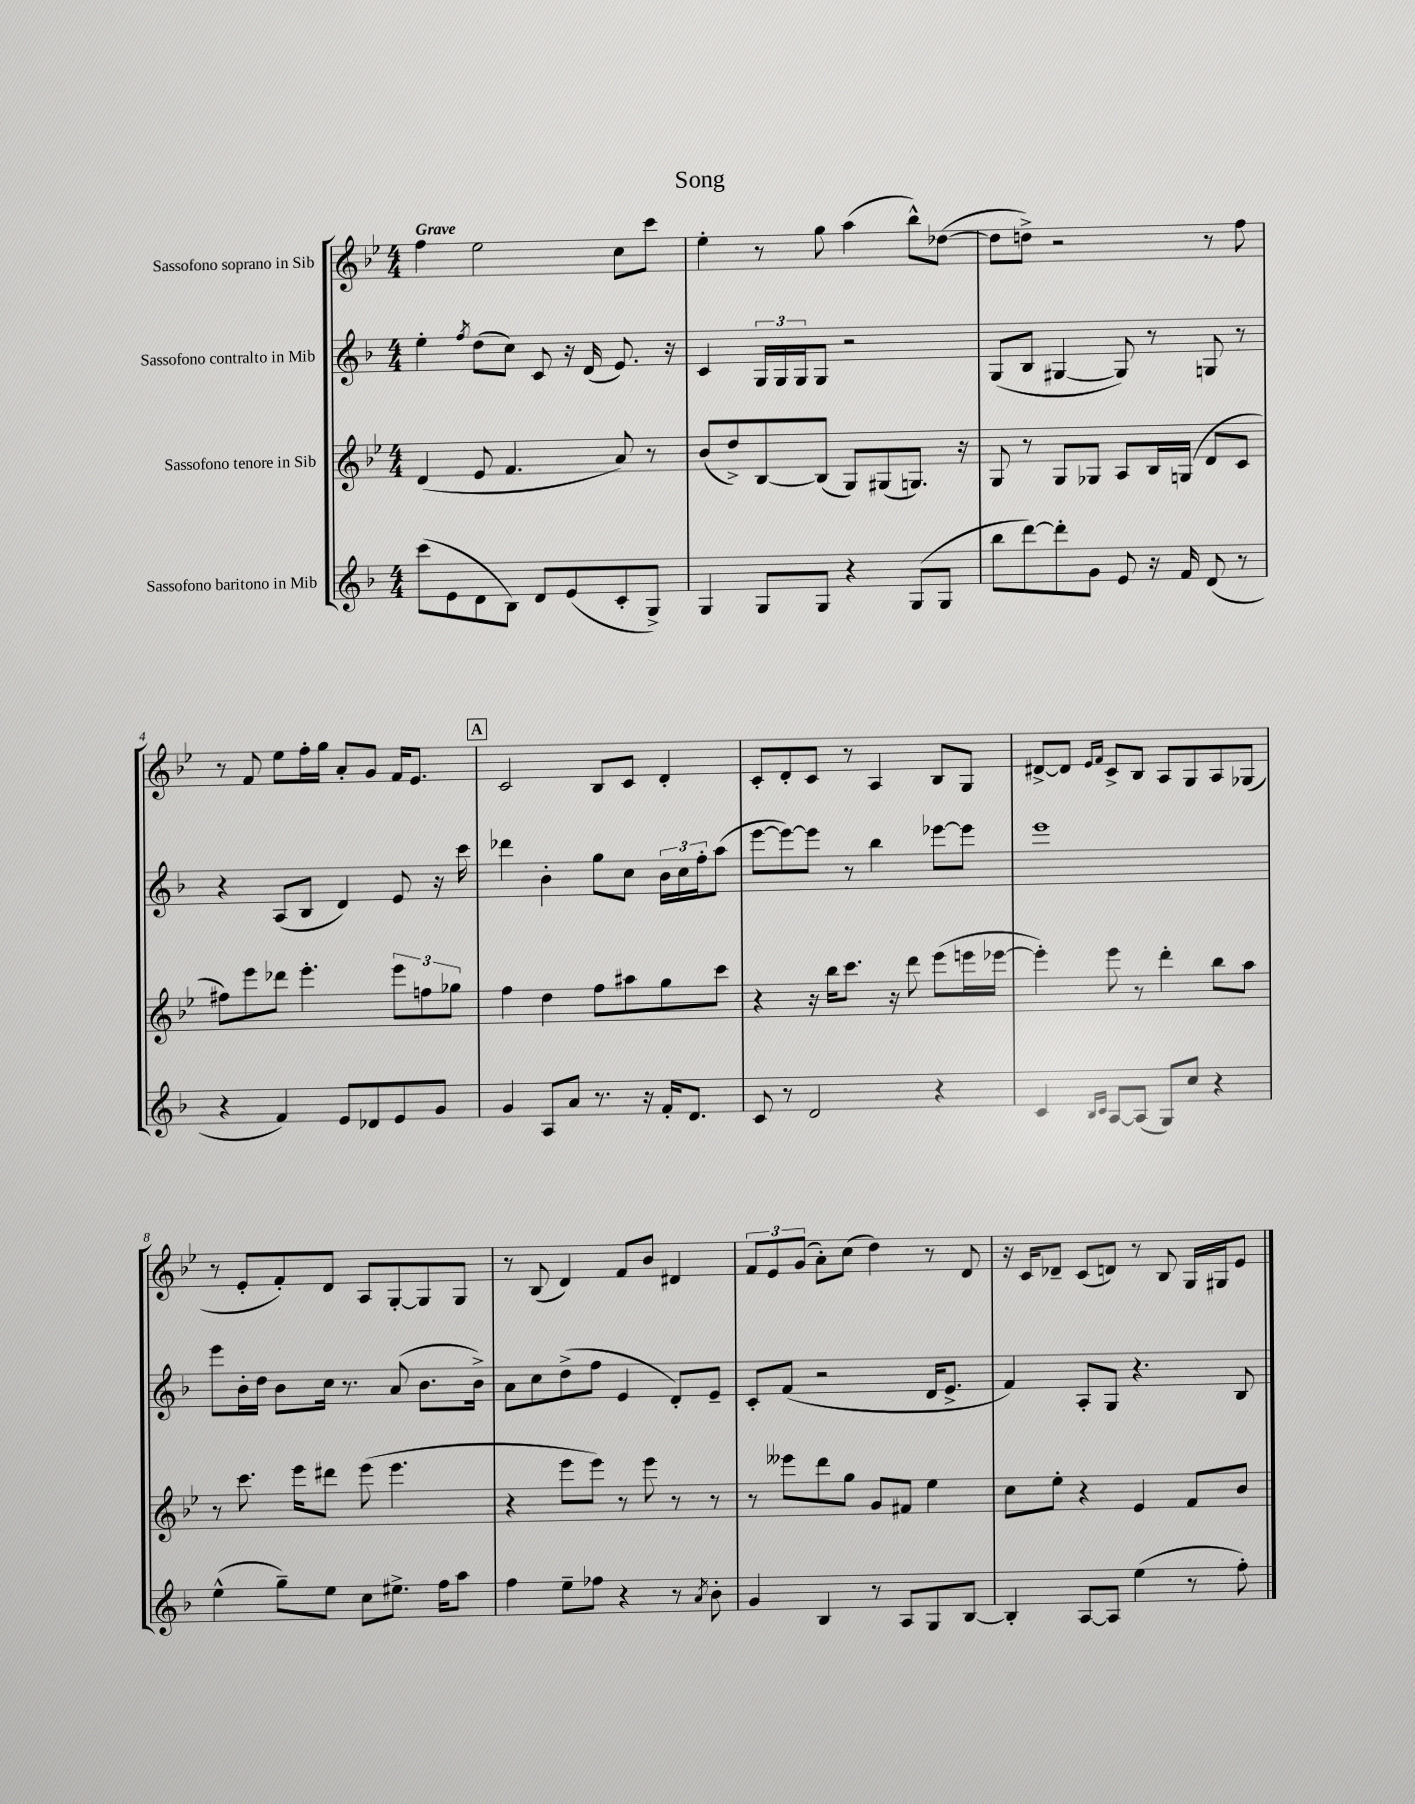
\header { title = "Song" }
<<
\new StaffGroup <<
\new Staff = "s0" \with { instrumentName = "Sassofono soprano in Sib" } {
    \clef treble \key bes \major \numericTimeSignature \time 4/4 \tempo "Grave"
    f''4 ees''2 c''8 c'''8 |
    ees''4-. r8 g''8 a''4( bes''8-^) des''8~( |
    des''8 d''8->) r2 r8 f''8 |
    r8 f'8 ees''8 f''16-. g''16 a'8-. g'8 f'16 ees'8. |
    \mark \markup { \box "A" } c'2 bes8 c'8 d'4-. |
    c'8-. d'8-. c'8 r8 a4 bes8 g8 |
    dis'8~-> dis'8 \grace { ees'16 f'16 } c'8-> bes8 a8 g8 a8 ges8( |
    r8 ees'8-. f'8-.) d'8 a8 g8~-. g8 g8 |
    r8 bes8( d'4) f'8 bes'8 dis'4 |
    \tuplet 3/2 { f'8 ees'8 g'8( } a'8-.) c''8( d''4) r8 d'8 |
    r16 c'16 des'8-- c'8( d'8) r8 bes8 g16 gis16 ees'8 \bar "|." |
}
\new Staff = "s1" \with { instrumentName = "Sassofono contralto in Mib" } {
    \clef treble \key f \major \numericTimeSignature \time 4/4
    e''4-. \acciaccatura { f''8 } d''8( c''8) c'8 r16 d'16( e'8.) r16 |
    c'4 \tuplet 3/2 { g16 g16 g16 } g8 r2 |
    g8( bes8 gis4~ gis8) r8 g8 r8 |
    r4 a8( bes8 d'4) e'8 r16 c'''16 |
    \mark \markup { \box "A" } des'''4 bes'4-. g''8 c''8 \tuplet 3/2 { bes'16 c''16 f''16-. } a''8( |
    e'''8~ e'''8~) e'''8 r8 bes''4 ees'''8~ ees'''8 |
    e'''1 |
    e'''8 bes'16-. d''16 bes'8 c''16 r8. a'8( bes'8. bes'16->) |
    a'8 c''8 d''8->( f''8 e'4 d'8-.) e'8-- |
    c'8-. f'8( r2 d'16 e'8.-> |
    f'4) a8-. g8 r4. bes8 \bar "|." |
}
\new Staff = "s2" \with { instrumentName = "Sassofono tenore in Sib" } {
    \clef treble \key bes \major \numericTimeSignature \time 4/4
    d'4( ees'8 f'4. a'8) r8 |
    bes'8( d''8->) bes8~ bes8( g8) gis8( g8.) r16 |
    g8 r8 g8 ges8 a8 bes16 g16( d'8 c'8 |
    fis''8) ees'''8 des'''8 ees'''4.-. \tuplet 3/2 { ees'''8 f''8 ges''8 } |
    \mark \markup { \box "A" } f''4 d''4 f''8 ais''8 g''8 c'''8 |
    r4 r16 bes''16 c'''8. r16 d'''8 ees'''8( e'''16 ees'''16~ |
    ees'''4-.) ees'''8 r8 d'''4-. bes''8 a''8 |
    r8 c'''8. ees'''16 dis'''8 ees'''8( ees'''4. |
    r4 ees'''8 ees'''8) r8 ees'''8 r8 r8 |
    r8 eeses'''8 d'''8 g''8 g'8 fis'8 ees''4 |
    c''8 ees''8-. r4 ees'4 f'8 bes'8 \bar "|." |
}
\new Staff = "s3" \with { instrumentName = "Sassofono baritono in Mib" } {
    \clef treble \key f \major \numericTimeSignature \time 4/4
    c'''8( e'8 d'8 bes8) d'8 e'8( c'8-. g8->) |
    g4 g8 g8 r4 g8( g8 |
    bes''8 d'''8~) d'''8-. g'8 e'8 r16 f'16 d'8( r8 |
    r4 f'4) e'8 des'8 e'8 g'8 |
    \mark \markup { \box "A" } g'4 a8 a'8 r8. r16 f'16-. d'8. |
    c'8 r8 d'2 r4 |
    c'4 \grace { bes16 c'16 } a8~ a8( g8) c''8 r4 |
    e''4-^( g''8--) e''8 c''8 eis''8.-> f''16 a''8 |
    f''4 e''8-- fes''8 r4 r8 \acciaccatura { a'8 } bes'8-. |
    g'4 bes4 r8 a8 g8 bes8~ |
    bes4-. a8~ a8 e''4( r8 f''8-.) \bar "|." |
}
>>
>>
